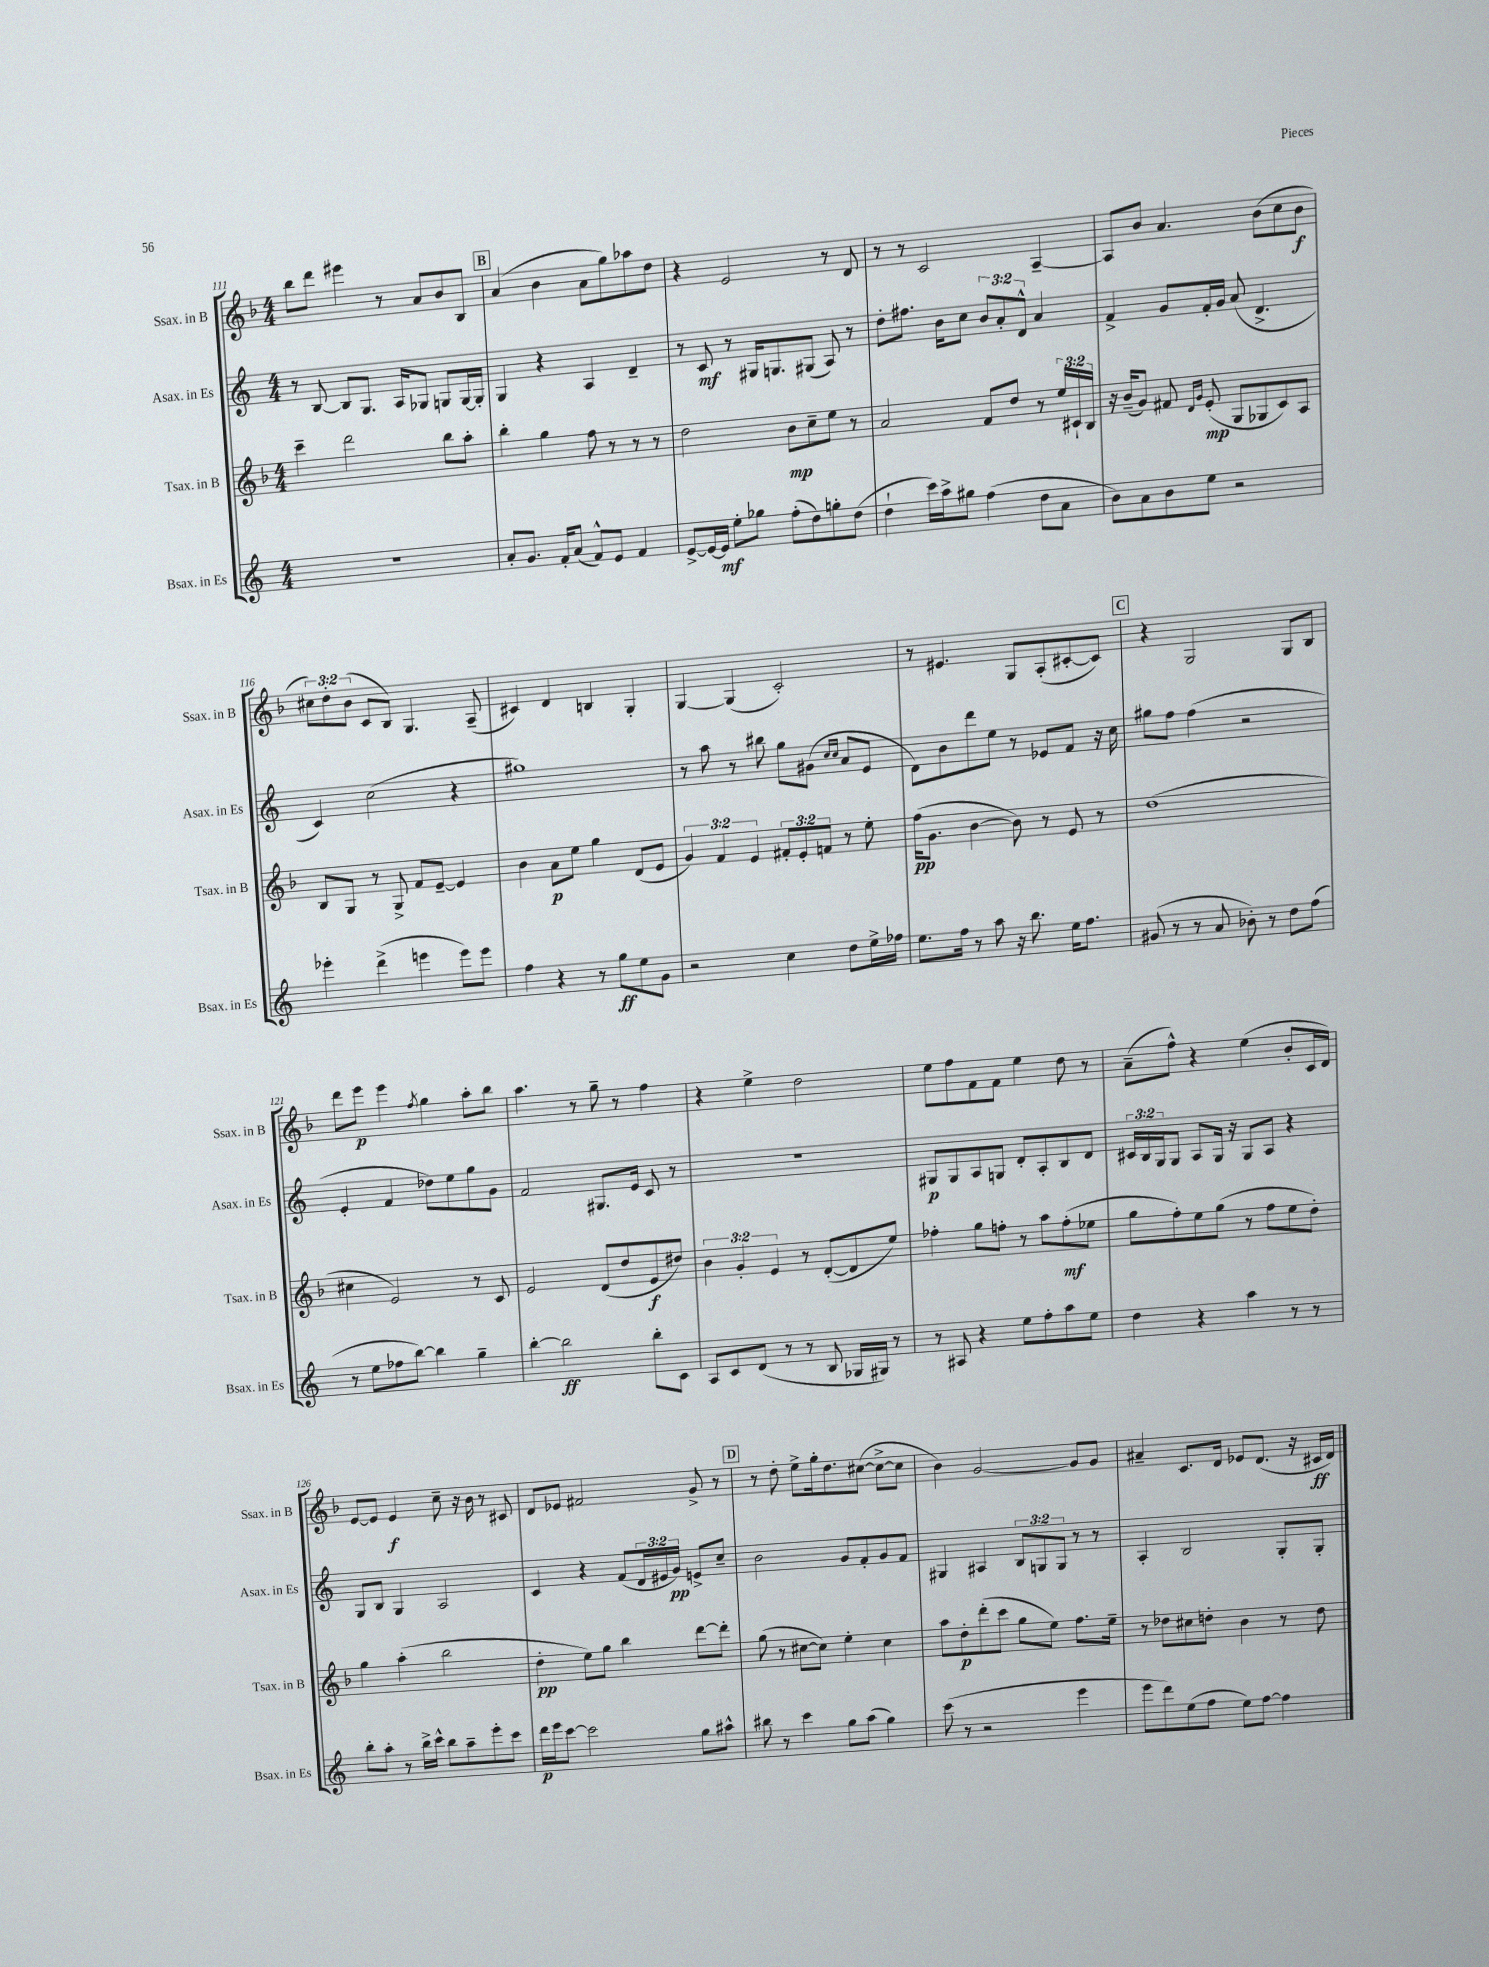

**kern	**kern	**kern	**kern
*staff4	*staff3	*staff2	*staff1
*clefG2	*clefG2	*clefG2	*clefG2
*k[]	*k[b-]	*k[]	*k[b-]
*M4/4	*M4/4	*M4/4	*M4/4
1r	4ccc~\	8r	8bb-\L
.	.	[8B/	8ddd\J
.	2ddd\	8B/]L	4eee#\
.	.	8.G/J	.
.	.	.	8r
.	.	16A/LK	.
.	.	8G-/J	8a/L
.	8bb-\L	8G/L	8b-/
.	8aa'\J	[16G/L	8B-/J
.	.	16G'/]JJ	.
=	=	=	=
8a'/L	4bb-'\	4G/	(4a/
8.g/J	.	.	.
.	4gg\	4r	4b-\
16f'/LK	.	.	.
(8a/J	.	.	.
8f^^/L)	8ff\	4A/	8a\L
8e/J	8r	.	8gg\)
4f/	8r	4d~/	8aa-\
.	8r	.	8dd\J
=	=	=	=
[8e^/L	2dd\	8r	4r
16e/_L	.	8c/	.
16e/]JJ	.	.	.
8ee'\L	.	8r	2e/
8gg-\J	.	16G#/LK	.
.	.	8.G/	.
(8ff'\L	8b-\L	.	.
8dd\)	8cc~\	(8G#/J	.
8gg'\	8ee\J	8A/)	8r
(8dd\J	8r	8r	8d/
=	=	=	=
4dd`\	2a/	8dd'\L	8r
.	.	8.ff#\J	8r
16ccc\LL)	.	.	2c/
16aa^\J	.	16b\LK	.
8gg#\J	.	8cc\J	.
(4ff\	8f/L	12b/L	.
.	.	12a'/	.
.	8dd/J	.	.
.	.	12d^^/J	.
8dd\L	8r	4a/	[4A~/
8a\J	24ee/LL	.	.
.	24c#`/	.	.
.	24B-/JJ	.	.
=	=	=	=
8b\L)	16r	4f^/	8A/]L
.	(16b-~/LK	.	.
8a\	8g/J)	.	8b-/J
8b\	8f#/	8g/L	4.a/
.	16qqd/LL	.	.
.	16qqg/JJ	.	.
8ee\J	(8e'/	16f'/L	.
.	.	16g/JJ	.
2r	8G/L	(8a/	.
.	8G-/	4.d^/	(8b-\L
.	8c/)	.	8cc\
.	8A/J	.	8b-\J
=	=	=	=
4eee-'\	8B-/L	4c/)	12cc#\L)
.	.	.	12dd'\
.	8G/J	.	.
.	.	.	(12b-\J
(4ddd^\	8r	(2cc\	8c/L
.	8G^/	.	8B-/J)
4eee\	8f/L	.	4.G/
.	[8e~/J	.	.
8eee\L)	4e/]	4r	.
8eee\J	.	.	(8A~/
=	=	=	=
4ff\	4b-\	1gg#)	4c#/)
4r	8a\L	.	4d/
.	8ee\J	.	.
8r	4gg\	.	4B/
8gg\L	.	.	.
8ee\	(8d/L	.	4G'/
8g\J	8e/J	.	.
=	=	=	=
2r	6g/)	8r	[4G/
.	.	8aa\	.
.	6f/	.	.
.	.	8r	(4G/]
.	6e/	.	.
.	.	8bb#\	.
4cc\	12f#'/L	8gg\L	2c'/)
.	12e'/	.	.
.	.	(8g#\J	.
.	12f/J	.	.
.	.	16qqcc/LL	.
.	.	16qqcc/JJ	.
8dd\L	8r	8a/L	.
16ee^\L	8ee'\	8e/J	.
16ff-\JJ	.	.	.
=	=	=	=
8.ee\L	(16ff\LK	8d\L)	8r
.	8.g\J	.	.
.	.	8b\	4.e#/
16ff\Jk	.	.	.
8r	[4b-\	8ddd\	.
8aa\	.	8ee\J	.
16r	8b-\])	8r	8G/L
8.bb\	.	.	.
.	8r	8e-/L	(8A'/
16ee\LK	8e/	8f/J	[8c#'/
8.ff\J	.	.	.
.	8r	16r	8c#/]J)
.	.	16cc\	.
=	=	=	=
(8g#/	(1dd	8gg#\L	4r
8r	.	8ff\J	.
8r	.	(4ff\	2G/
8a/	.	.	.
8b-'\)	.	2r	.
8r	.	.	.
8dd\L	.	.	8G/L
(8ff\J	.	.	8B-/J
=	=	=	=
8r	4cc#\	4e'/	8ddd\L
8ee\L	.	.	8eee\J
8ff-\	2e/)	4f/	4eee\
[8bb\J)	.	.	.
.	.	.	8qff/
4bb\]	.	8dd-\L)	4gg\
.	.	8ee\	.
4gg~\	8r	8gg\	8aa'\L
.	8c/	8g\J	8bb-\J
=	=	=	=
[4bb'\	2e/	2f/	4.aa\
2bb\]	.	.	.
.	.	.	8r
.	(8d/L	8.G#/L	8gg~\
.	8dd/	.	8r
.	.	16e/Jk	.
8bb'\L	8e/	8c/	4ff\
8c\J	8dd#/J)	8r	.
=	=	=	=
8A/L	6b-\	1r	4r
8c/	.	.	.
.	6g'/	.	.
(8d/J	.	.	4ee^\
.	6e/	.	.
8r	.	.	.
8r	8r	.	2dd\
8B/	([8d'/L	.	.
16G-/LL	8d/]	.	.
16G#/JJ)	.	.	.
8r	8ee/J)	.	.
=	=	=	=
8r	4ff-'\	8G#/L	8ee\L
8A#/	.	8G#/	8ff\
4r	8gg\L	8A/	8f\
.	8ff'\J	8G/J	8f\J
8ee\L	8r	8d'/L	4ee\
8ff'\	8aa\L	8A'/	.
8aa\	(8ff'\	8B/	8dd\
8ee\J	8ee-\J	8d/J	8r
=	=	=	=
4dd\	8gg\L	24c#/LL	(8a~\L
.	.	24B/	.
.	.	24G/J	.
.	8ff'\)	8G/J	8ff^^\J)
4r	8ee\	8A/L	4r
.	(8gg\J	16G/Jk	.
.	.	16r	.
4aa\	8r	8G/L	(4ee\
.	8ff\L	8A/J	.
8r	8ee\	4r	8b-'/L
8r	8dd'\J)	.	16c/L
.	.	.	16d/JJ)
=	=	=	=
8bb'\L	4gg\	8G/L	[8e/L
8aa'\J	.	8B/J	8e/]J
8r	(4aa'\	4G/	4e/
16bb^\LL	.	.	.
16ccc^^\JJ	.	.	.
8bb\L	2bb-\	2A/	8cc~\
8aa~\	.	.	16r
.	.	.	16b-\
8eee'\	.	.	8r
8ccc\J	.	.	8c#/
=	=	=	=
16ddd\LL	4dd'\	4c/	8d/L
16eee\J	.	.	.
[8ccc\J	.	.	8e-/J
2ccc\]	8ee\L)	4r	2f#/
.	8gg\J	.	.
.	4bb-\	(8f/L	.
.	.	24d/L	.
.	.	24e#/	.
.	.	24g/JJ)	.
8gg\L	[8ddd\L	8e^/L	8g^/
8aa#^^\J	8ddd'\]J	8cc~/J	8r
=	=	=	=
8bb#\	(8gg\	2b\	8r
8r	8r	.	8dd'\
4ccc\	[8cc#\L	.	8ee^\L
.	8cc#\]J)	.	16gg'\k
.	.	.	8.dd\
8gg\L	4ee'\	8g/L	.
(8aa\J	.	8f'/	([8cc#\J
4gg\)	4cc#\	8g/	8cc#^\_L
.	.	8f/J	8cc#\]J
=	=	=	=
(8ccc\	8aa\L	4G#/	4b-\)
8r	8dd'\	.	.
2r	(8ddd'\	4A#/	[2g/
.	8ccc\J	.	.
.	8gg\L	12B/L	.
.	.	12G/	.
.	8ee\J)	.	.
.	.	12G/J	.
4eee\	8.ff\L	8r	8g/]L
.	.	8r	8g/J
.	16ee~\Jk	.	.
=	=	=	=
8eee\L	8r	4A'/	4a#~/
8ddd\)	8dd-\L	.	.
(8ee\	8cc#\	2B/	8.c/L
8ff\J	8dd'\J	.	.
.	.	.	16d/Jk
8ee\L)	4b-\	.	8e-/L
[8ff\J	.	.	(8.d/J
4ff\]	8r	8G'/L	.
.	.	.	16r
.	8dd\	8G'/J	16c#/LL
.	.	.	16d/JJ)
==	==	==	==
*-	*-	*-	*-
